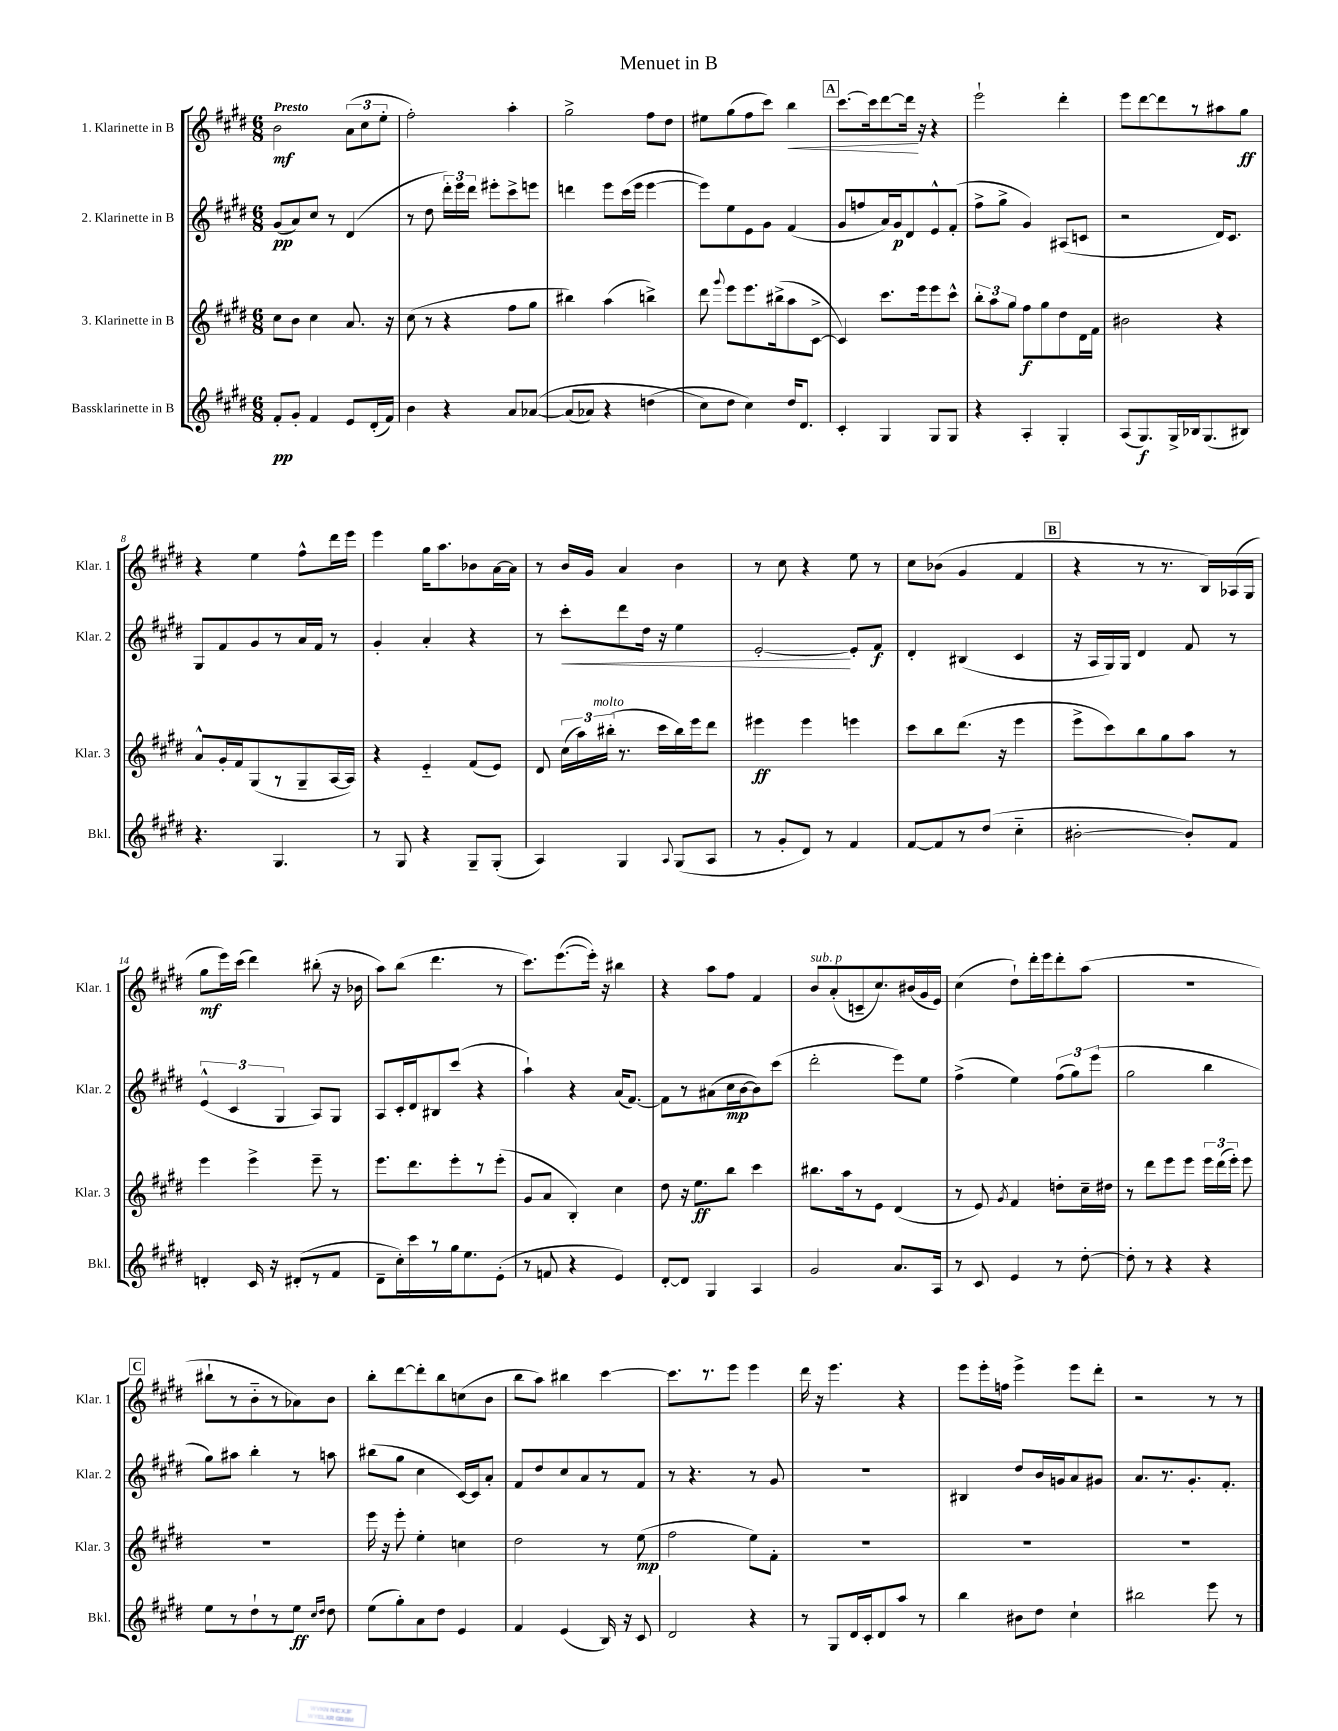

**kern	**kern	**kern	**kern
*staff4	*staff3	*staff2	*staff1
*clefG2	*clefG2	*clefG2	*clefG2
*k[f#c#g#d#]	*k[f#c#g#d#]	*k[f#c#g#d#]	*k[f#c#g#d#]
*M6/8	*M6/8	*M6/8	*M6/8
8f#'	8cc#	(8g#	2b
8g#'	8b	8a)	.
4f#	4cc#	8cc#	.
.	.	8r	.
8e	8.a	(4d#	(12a
.	.	.	12cc#
(16d#'	.	.	.
.	.	.	12ee'
16f#)	16r	.	.
=	=	=	=
4b	(8cc#	8r	2ff#')
.	8r	8dd#	.
4r	4r	24ddd#')	.
.	.	24eee	.
.	.	24ddd#	.
.	.	8eee#'	.
8a	8ff#	8ccc#^	4aa'
&([8a-	8gg#	8eee	.
=	=	=	=
(8a-]	4bb#)	4ddd	2gg#^
8a-)	.	.	.
4r	(4aa	8eee	.
.	.	(16ccc#	.
.	.	16eee	.
(4dd	4bb^)	[4eee	8ff#
.	.	.	8dd#
=	=	=	=
8cc#&)	8ddd#	8eee])	8ee#
.	8qqggg#	.	.
8dd#	8eee	8ee	(8gg#
4cc#)	8.eee	8e	8ff#
.	.	8g#	8ccc#)
.	(16bb#^	.	.
16dd#	8aa	(4f#	4bb
8.d#	.	.	.
.	[8c#^	.	.
=	=	=	=
4c#'	4c#])	8g#	[8.ccc#
.	.	8ff	.
.	.	.	16ccc#]
4G#	8.ccc#	16a)	[8ddd#
.	.	16g#	.
.	.	8d#	16ddd#]
.	16eee	.	16r
8G#	8eee	8e^^	4r
8G#	8ccc#^^	(8f#'	.
=	=	=	=
4r	12bb'	8ff#^	2eee`
.	12aa	.	.
.	.	8gg#^	.
.	12gg#	.	.
4A'	8ff#	4g#)	.
.	8gg#	.	.
4G#'	8dd#	(8A#	4ddd#'
.	16d#	8c	.
.	16f#	.	.
=	=	=	=
(8A	2b#	2r	8eee
8.G#)	.	.	[8ddd#
.	.	.	8ddd#]
16G#^	.	.	.
16B-	.	.	8r
(8.G#	.	.	.
.	4r	16d#)	8aa#
.	.	8.c#	.
8B#)	.	.	8gg#
=	=	=	=
4.r	8a^^	8G#	4r
.	16g#'	8f#	.
.	16f#	.	.
.	(8G#	8g#	4ee
4.G#	8r	8r	.
.	8G#~	16a	8ff#^^
.	.	16f#	.
.	[16A	8r	16ddd#
.	16A])	.	16eee
=	=	=	=
8r	4r	4g#'	4eee
8G#	.	.	.
4r	4e'~	4a'	16gg#
.	.	.	8.aa
8G#~	(8f#	4r	8b-
(8G#'	8e)	.	[16a
.	.	.	16a]
=	=	=	=
4A)	8d#	8r	8r
.	(24cc#	8ccc#'	16b
.	24aa)	.	.
.	.	.	16g#
.	(24bb#'	.	.
4G#	8.r	8ddd#	4a
.	.	16dd#	.
.	16ccc#	16r	.
8qqA	.	.	.
(8G#	16bb#)	4ee	4b
.	16eee	.	.
8A	8ddd#	.	.
=	=	=	=
8r	4eee#	[2e'	8r
8g#'	.	.	8cc#
8d#)	4eee#	.	4r
8r	.	.	.
4f#	4eee	8e']	8ee
.	.	8f#	8r
=	=	=	=
[8f#	8ccc#	4d#'	8cc#
8f#]	8bb	.	(8b-
8r	(8.ddd#	(4B#	4g#
(8dd#	.	.	.
.	16r	.	.
4cc#'~	4eee	4c#	4f#
=	=	=	=
[2b#'	8eee^	16r	4r
.	.	16A	.
.	8ccc#)	16G#)	.
.	.	16G#	.
.	8bb	4d#	8r
.	8gg#	.	8.r
8b#'])	8aa	8f#	.
.	.	.	16B)
8f#	8r	8r	(16A-
.	.	.	16G#
=	=	=	=
4d'	4eee	(6e^^	8gg#
.	.	.	16eee)
.	.	6c#	.
.	.	.	(16ccc#
16c#	4eee^	.	4ddd#)
16r	.	.	.
.	.	6G#	.
(8d#'	.	.	.
8r	8eee~	8A)	(8bb#'
8f#	8r	8G#	16r
.	.	.	16b-
=	=	=	=
8d#~	8.eee	8A	8aa)
16cc#')	.	16c#'	(8bb
16ccc#	8.ddd#	16d#	.
8r	.	8B#	4.ddd#
16gg#	8eee'	(8ccc#	.
8.ee	.	.	.
.	8r	4r	.
(8e'	(8eee'	.	8r
=	=	=	=
8r	8g#	4aa`)	8.ccc#)
8f	8a	.	.
.	.	.	([8.eee
4r	4B')	4r	.
.	.	.	16eee'])
.	.	.	16r
4e)	4cc#	(16a	4bb#
.	.	[8.f#)	.
=	=	=	=
[8d#'	8dd#	8f#]	4r
8d#]	16r	8r	.
.	8.ee	.	.
4G#	.	(8a#	8aa
.	8bb	16cc#	8ff#
.	.	[16b	.
4A	4ccc#	8b])	4f#
.	.	(8ccc#	.
=	=	=	=
2g#	8.bb#	2ddd#'	8b
.	.	.	(8a'
.	16aa	.	.
.	8r	.	8c~
.	8e	.	8.cc#)
8.a	(4d#	8eee)	.
.	.	.	(16b#
.	.	8ee	16g#
16A	.	.	16e)
=	=	=	=
8r	8r	(4ff#^	(4cc#
8c#	8e)	.	.
.	8qg#	.	.
4e	4f#	4ee)	8dd#`)
.	.	.	16ddd#'
.	.	.	16eee
8r	8dd'	(12ff#	8ddd#'
.	.	12gg#)	.
[8dd#'	16cc#~	.	(8aa
.	.	(12eee	.
.	16dd#	.	.
=	=	=	=
8dd#']	8r	2gg#	2.r
8r	8ddd#	.	.
4r	8eee	.	.
.	8eee	.	.
4r	24eee	4bb	.
.	(24ddd#	.	.
.	24eee')	.	.
.	8eee	.	.
=	=	=	=
8ee	2.r	8gg#)	8bb#`
8r	.	8aa#	8r
8dd#`	.	4bb'	8b'~
8r	.	.	8r
8ee	.	8r	8a-)
16qqcc#	.	.	.
16qqdd#	.	.	.
8dd#	.	8aa	8b
=	=	=	=
(8ee	16eee	(8bb#	8bb'
.	16r	.	.
8gg#')	8eee'	8gg#	[8ddd#
8a	4ee'	4cc#	8ddd#']
8dd#	.	.	8bb
4e	4cc	[16c#)	(8cc
.	.	16c#]	.
.	.	8a'	8b
=	=	=	=
4f#	2dd#	8f#	8bb
.	.	8dd#	8aa)
(4e	.	8cc#	4bb#
.	.	8a	.
16B)	8r	8r	[4ccc#
16r	.	.	.
8c#	(8ee	8f#	.
=	=	=	=
2d#	2ff#	8r	8.ccc#]
.	.	4.r	.
.	.	.	8.r
.	.	.	8eee
4r	8ee)	8r	4eee
.	8f#'	8g#	.
=	=	=	=
8r	2.r	2.r	16ddd#
.	.	.	16r
8G#	.	.	4.eee
16d#	.	.	.
16c#'	.	.	.
8d#	.	.	.
8aa	.	.	4r
8r	.	.	.
=	=	=	=
4bb	2.r	4B#	8eee
.	.	.	16eee'
.	.	.	16ff
8b#	.	8dd#	4eee^
8dd#	.	16b	.
.	.	16g	.
4cc#`	.	8a	8eee
.	.	8g#	8ddd#'
=	=	=	=
2bb#	2.r	8.a	2r
.	.	8.r	.
.	.	8.g#'	.
8eee	.	.	8r
.	.	8.f#'	.
8r	.	.	8r
==	==	==	==
*-	*-	*-	*-
